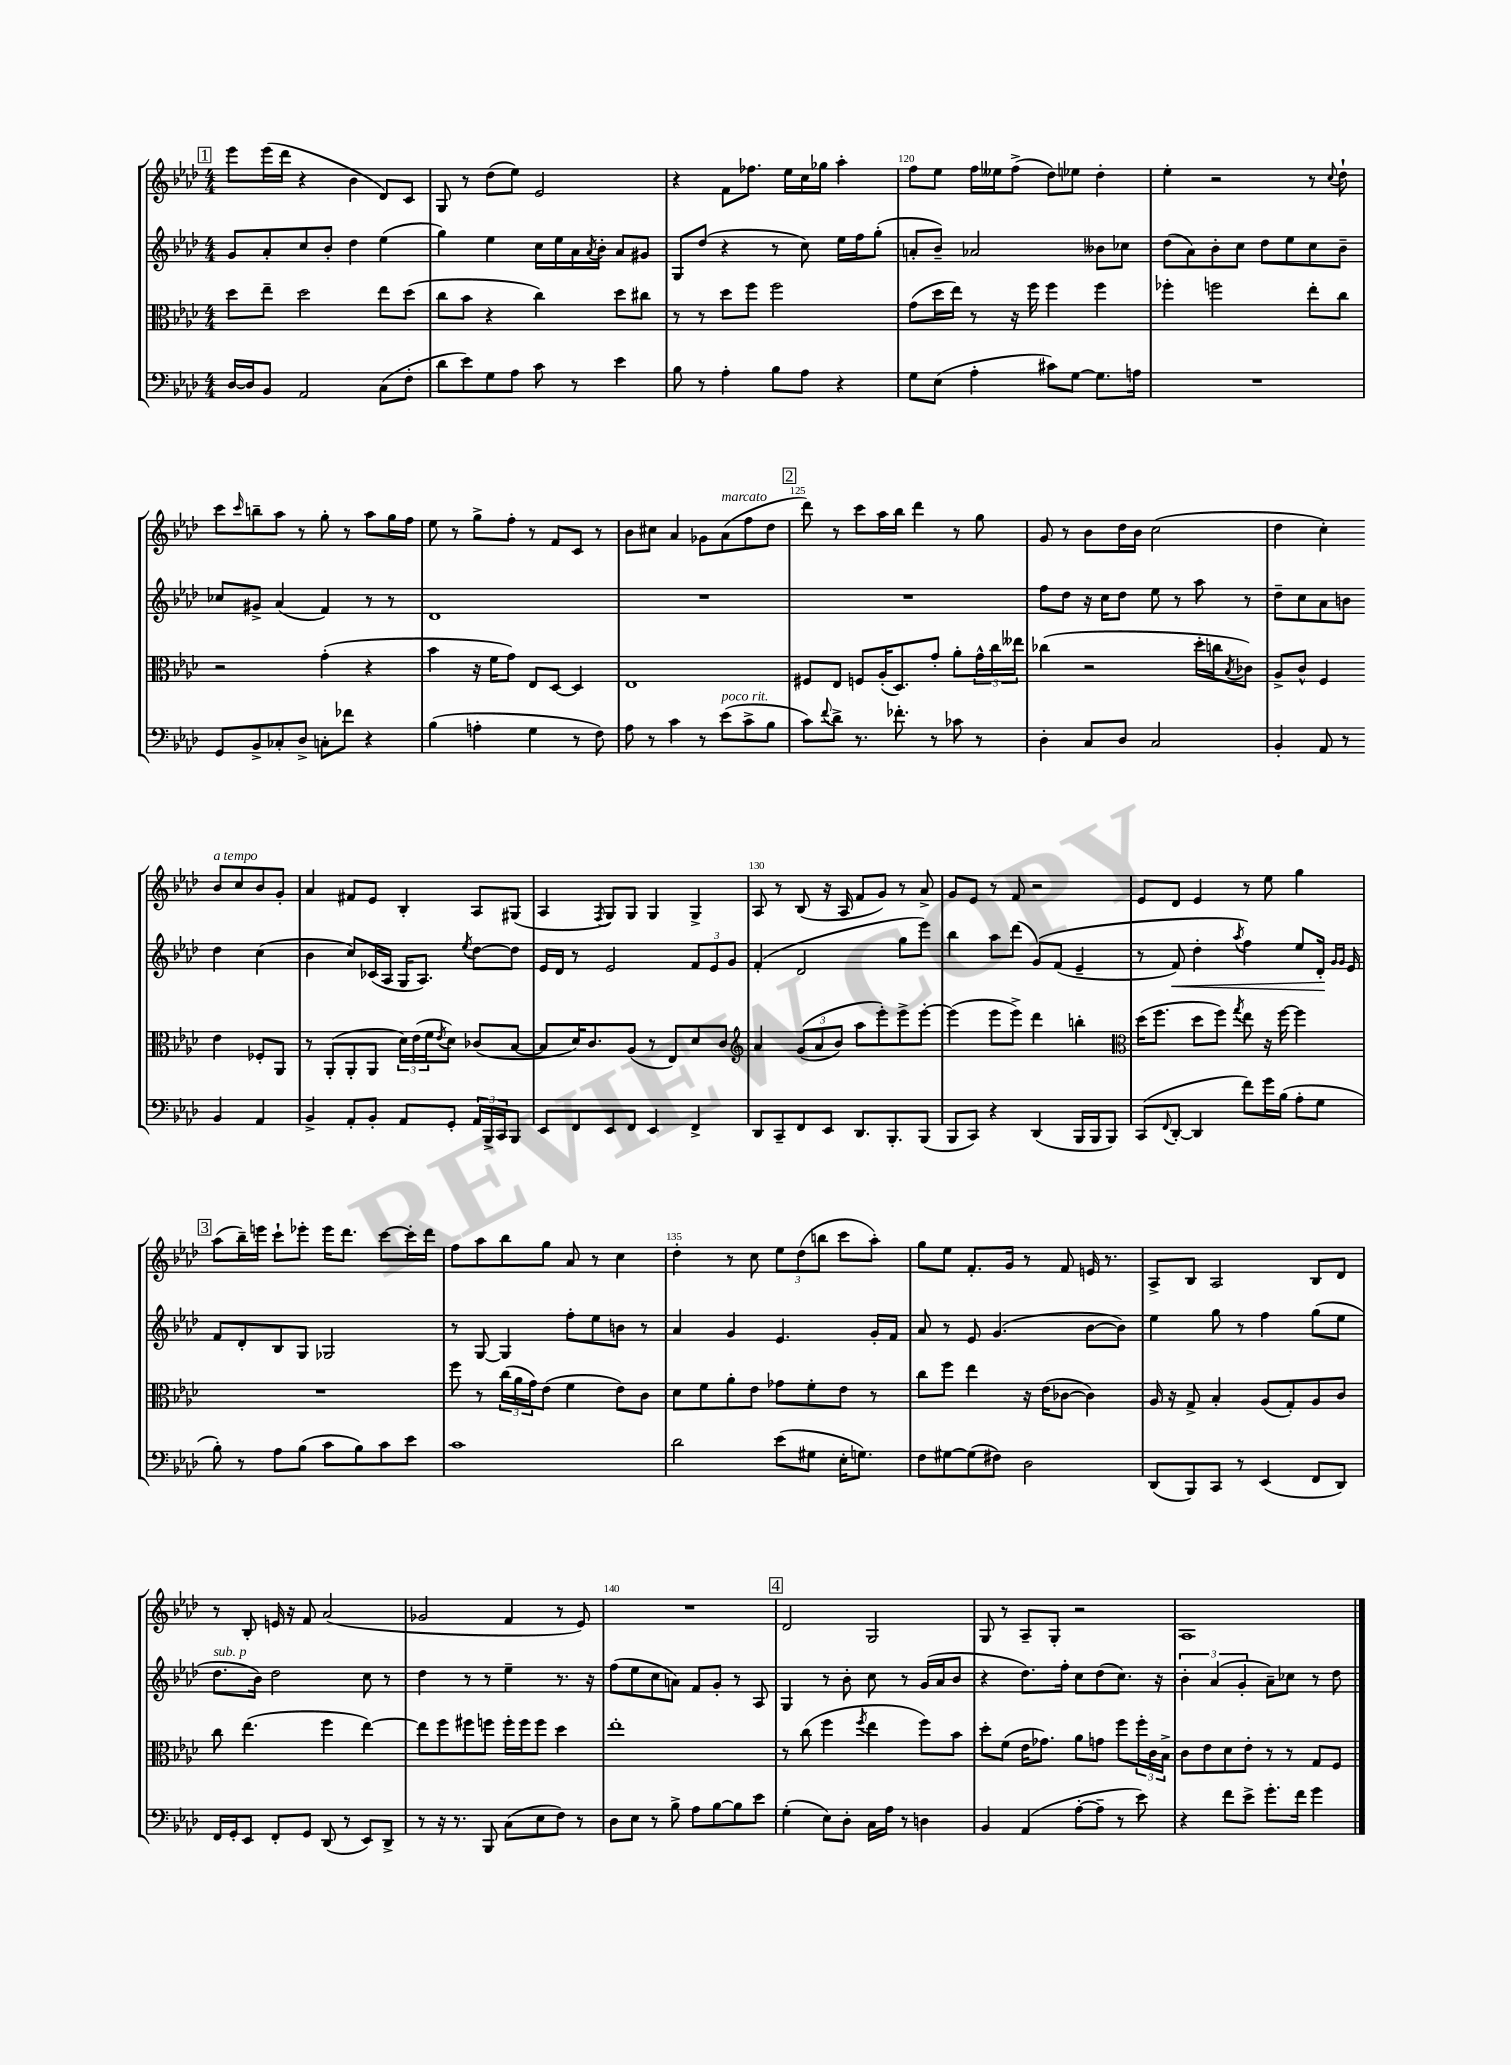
<<
\new StaffGroup <<
\new Staff = "s0" {
    \clef treble \key aes \major \numericTimeSignature \time 4/4
    \mark \markup { \box "1" } ees'''8 ees'''16( des'''16 r4 bes'4 des'8) c'8 |
    g8 r8 des''8( ees''8) ees'2 |
    r4 f'8 fes''8. ees''16 c''16 ges''16 aes''4-. |
    f''8 ees''8 f''16 eeses''16 f''8->( des''8) ees''8 des''4-. |
    ees''4-. r2 r8 \appoggiatura { c''8 } des''8-! |
    c'''8 \grace { c'''16 } b''8-- aes''8 r8 g''8-. r8 aes''8 g''16 f''16 |
    ees''8 r8 g''8-> f''8-. r8 f'8 c'8 r8 |
    bes'8 cis''8 aes'4 ges'8 aes'8^\markup { \italic "marcato" }( f''8 des''8 |
    \mark \markup { \box "2" } des'''8) r8 c'''8 aes''16 bes''16 des'''4 r8 g''8 |
    g'8 r8 bes'8 des''16 bes'16 c''2( |
    des''4 c''4-.) bes'8^\markup { \italic "a tempo" } c''8 bes'8 g'8-. |
    aes'4 fis'8 ees'8 bes4-. aes8 gis8( |
    aes4 \acciaccatura { f8 } g8) g8 g4 g4-> |
    aes8 r8 bes8( r16 aes16 f'8 g'8) r8 aes'8-> |
    g'8 ees'8 r8 f'8 r2 |
    ees'8 des'8 ees'4 r8 ees''8 g''4 |
    \mark \markup { \box "3" } aes''8( bes''16--) e'''16 c'''8-! ees'''8-. ees'''16 des'''8. c'''8~ c'''16-. des'''16 |
    f''8 aes''8 bes''8 g''8 aes'8 r8 c''4 |
    des''4-. r8 c''8 \tuplet 3/2 { ees''8 des''8( b''8 } c'''8 aes''8-.) |
    g''8 ees''8 f'8.-. g'16 r8 f'8 e'16 r8. |
    aes8-> bes8 aes2 bes8 des'8 |
    r8 bes8-. e'16 r16 f'8 aes'2( |
    ges'2 f'4 r8 ees'8) |
    R1 |
    \mark \markup { \box "4" } des'2 g2 |
    g8 r8 aes8-- g8-. r2 |
    aes1 \bar "|." |
}
\new Staff = "s1" {
    \clef treble \key aes \major \numericTimeSignature \time 4/4
    \mark \markup { \box "1" } g'8 aes'8-. c''8 bes'8-. des''4 ees''4( |
    g''4) ees''4 c''16 ees''16 aes'16 \acciaccatura { aes'8 } bes'16-. aes'8 gis'8 |
    g8 des''8( r4 r8 c''8) ees''16 f''16 g''8-.( |
    a'8-. bes'8--) aes'2 beses'8 ces''8 |
    des''8( aes'8) bes'8-. c''8 des''8 ees''8 c''8 bes'8-- |
    ces''8 gis'8-> aes'4( f'4) r8 r8 |
    des'1 |
    R1 |
    \mark \markup { \box "2" } R1 |
    f''8 des''8 r16 c''16 des''8 ees''8 r8 aes''8 r8 |
    des''8-- c''8 aes'8 b'8 des''4 c''4( |
    bes'4 c''8) ces'16( aes16 g16 aes8.) \acciaccatura { ees''8 } des''8~ des''8 |
    ees'16 des'16 r8 ees'2 \tuplet 3/2 { f'8 ees'8 g'8 } |
    f'4-.( des'2 g''8 ees'''8) |
    bes''4 aes''8 des'''8( g'8)\( f'8( ees'4-- |
    r8 f'8\<) des''4-. \acciaccatura { aes''8 } f''4\) ees''8 des'16-.\! \grace { g'16 g'16 } ees'16 |
    \mark \markup { \box "3" } f'8 des'8-. bes8 g8 ges2 |
    r8 g8~ g4 f''8-. ees''8 b'8 r8 |
    aes'4 g'4 ees'4. g'16-. f'16 |
    aes'8 r8 ees'8 g'4.( bes'8~ bes'8) |
    ees''4 g''8 r8 f''4 g''8( ees''8 |
    des''8.^\markup { \italic "sub. p" } bes'16) des''2 c''8 r8 |
    des''4 r8 r8 ees''4-- r8. r16 |
    f''8( ees''8 c''8 a'8) f'8 g'8-. r8 aes8 |
    \mark \markup { \box "4" } g4 r8 bes'8-. c''8 r8 g'16( aes'16 bes'8 |
    r4 des''8.) f''16-. c''8 des''8( c''8.) r16 |
    \tuplet 3/2 { bes'4-. aes'4( g'4-. } aes'8--) ces''8 r8 des''8 \bar "|." |
}
\new Staff = "s2" {
    \clef alto \key aes \major \numericTimeSignature \time 4/4
    \mark \markup { \box "1" } des''8 ees''8-- des''2 ees''8 des''8( |
    c''8 bes'8 r4 c''4) des''8 cis''8 |
    r8 r8 des''8 f''8 f''2 |
    g'8( des''16 ees''16) r8 r16 f''16 f''4 f''4 |
    fes''4-. f''2 ees''8-. c''8 |
    r2 g'4-.( r4 |
    bes'4 r16 f'16 g'8) ees8 des8~ des4 |
    ees1 |
    \mark \markup { \box "2" } fis8 ees8 f8 aes16-.( des8.) g'8-. aes'8-. \tuplet 3/2 { g'16-^ c''16 eeses''16 } |
    ces''4( r2 des''16-. c''16 \acciaccatura { bes8 } ces'8) |
    aes8-> c'8-^ f4 ees'4 fes8-. aes,8 |
    r8 aes,8-.( aes,8-. aes,8 \tuplet 3/2 { des'16) ees'16( f'16 } \acciaccatura { ees'8 } des'8) ces'8( bes8~ |
    bes8 des'16) c'8. aes8( r8 ees8) des'8 c'8 |
    \clef treble aes'4 \tuplet 3/2 { g'8(\( aes'8 bes'8) } aes''8 ees'''8-.\) ees'''8-> ees'''8~-. |
    ees'''4( ees'''8 ees'''8->) des'''4 b''4-. |
    \clef alto des''16( f''8. des''8 f''8) \acciaccatura { g''8 } ees''8 r16 f''16~ f''4 |
    \mark \markup { \box "3" } R1 |
    f''8 r8 \tuplet 3/2 { c''16( aes'16 g'16) } ees'8( f'4 ees'8) c'8 |
    des'8 f'8 aes'8-. ees'8 ges'8 f'8-. ees'8 r8 |
    c''8 f''8 ees''4 r16 ees'16( ces'8~ ces'4) |
    aes16 r16 g8-> bes4-. aes8( g8-.) aes8 c'8 |
    c''8 ees''4.( f''4 ees''4~) |
    ees''8 f''8 fis''8 f''8 f''16-. f''16 f''8 des''4 |
    ees''1-. |
    \mark \markup { \box "4" } r8 c''8( f''4 \acciaccatura { f''8 } ees''4 f''8) bes'8 |
    des''8-. f'8( ees'16 ges'8.) aes'8 g'8 f''8 \tuplet 3/2 { f''16-. c'16 bes16-> } |
    c'8 ees'8 des'8 ees'8-. r8 r8 g8 f8 \bar "|." |
}
\new Staff = "s3" {
    \clef bass \key aes \major \numericTimeSignature \time 4/4
    \mark \markup { \box "1" } des16~ des16 bes,8 aes,2 c8( f8-. |
    des'8 ees'8) g8 aes8 c'8 r8 ees'4 |
    bes8 r8 aes4-. bes8 aes8 r4 |
    g8 ees8( aes4-. cis'8) g8~ g8. a16 |
    R1 |
    g,8 bes,8-> ces8-. des8-> c8-. fes'8 r4 |
    bes4( a4-. g4 r8 f8) |
    aes8 r8 c'4 r8 ees'8^\markup { \italic "poco rit." }( c'8-> bes8 |
    \mark \markup { \box "2" } c'8) \appoggiatura { f'8 } des'8-> r8. fes'8.-. r8 ces'8 r8 |
    des4-. c8 des8 c2 |
    bes,4-. aes,8 r8 bes,4 aes,4 |
    bes,4-> aes,8-. bes,8-. aes,8 g,8-. \tuplet 3/2 { aes,16 bes,,16-> c,16 } bes,,8 |
    ees,8 f,8 ees,8 f,8 ees,4 f,4-> |
    des,8 c,8-- f,8 ees,8 des,8. bes,,8.-. bes,,8( |
    bes,,8 c,8) r4 des,4( bes,,16 bes,,16 bes,,8) |
    c,8( \appoggiatura { f,8 } des,8~-. des,4 f'8) g'16 bes16( aes8-. g8 |
    \mark \markup { \box "3" } bes8-.) r8 aes8 bes8( c'8 bes8) c'8 ees'8 |
    c'1 |
    des'2 ees'8( gis8 ees16-. g8.) |
    f8 gis8~ gis8( fis8) des2 |
    des,8( bes,,8) c,8 r8 ees,4( f,8 des,8) |
    f,16 g,16-. ees,8 f,8-. g,8 des,8( r8 ees,8) des,8-> |
    r8 r16 r8. bes,,8 c8( ees8 f8) r8 |
    des8 ees8 r8 bes8-> aes8 bes8~ bes8 ees'8 |
    \mark \markup { \box "4" } g4-.( ees8) des8-. c16 aes16 r8 d4 |
    bes,4 aes,4( aes8~-. aes8-- r8 ees'8) |
    r4 f'8 ees'8-> g'8.-. f'16 g'4 \bar "|." |
}
>>
>>
\layout { \context { \Score currentBarNumber = #117 \override BarNumber.break-visibility = ##(#f #t #t) barNumberVisibility = #(every-nth-bar-number-visible 5) } }
